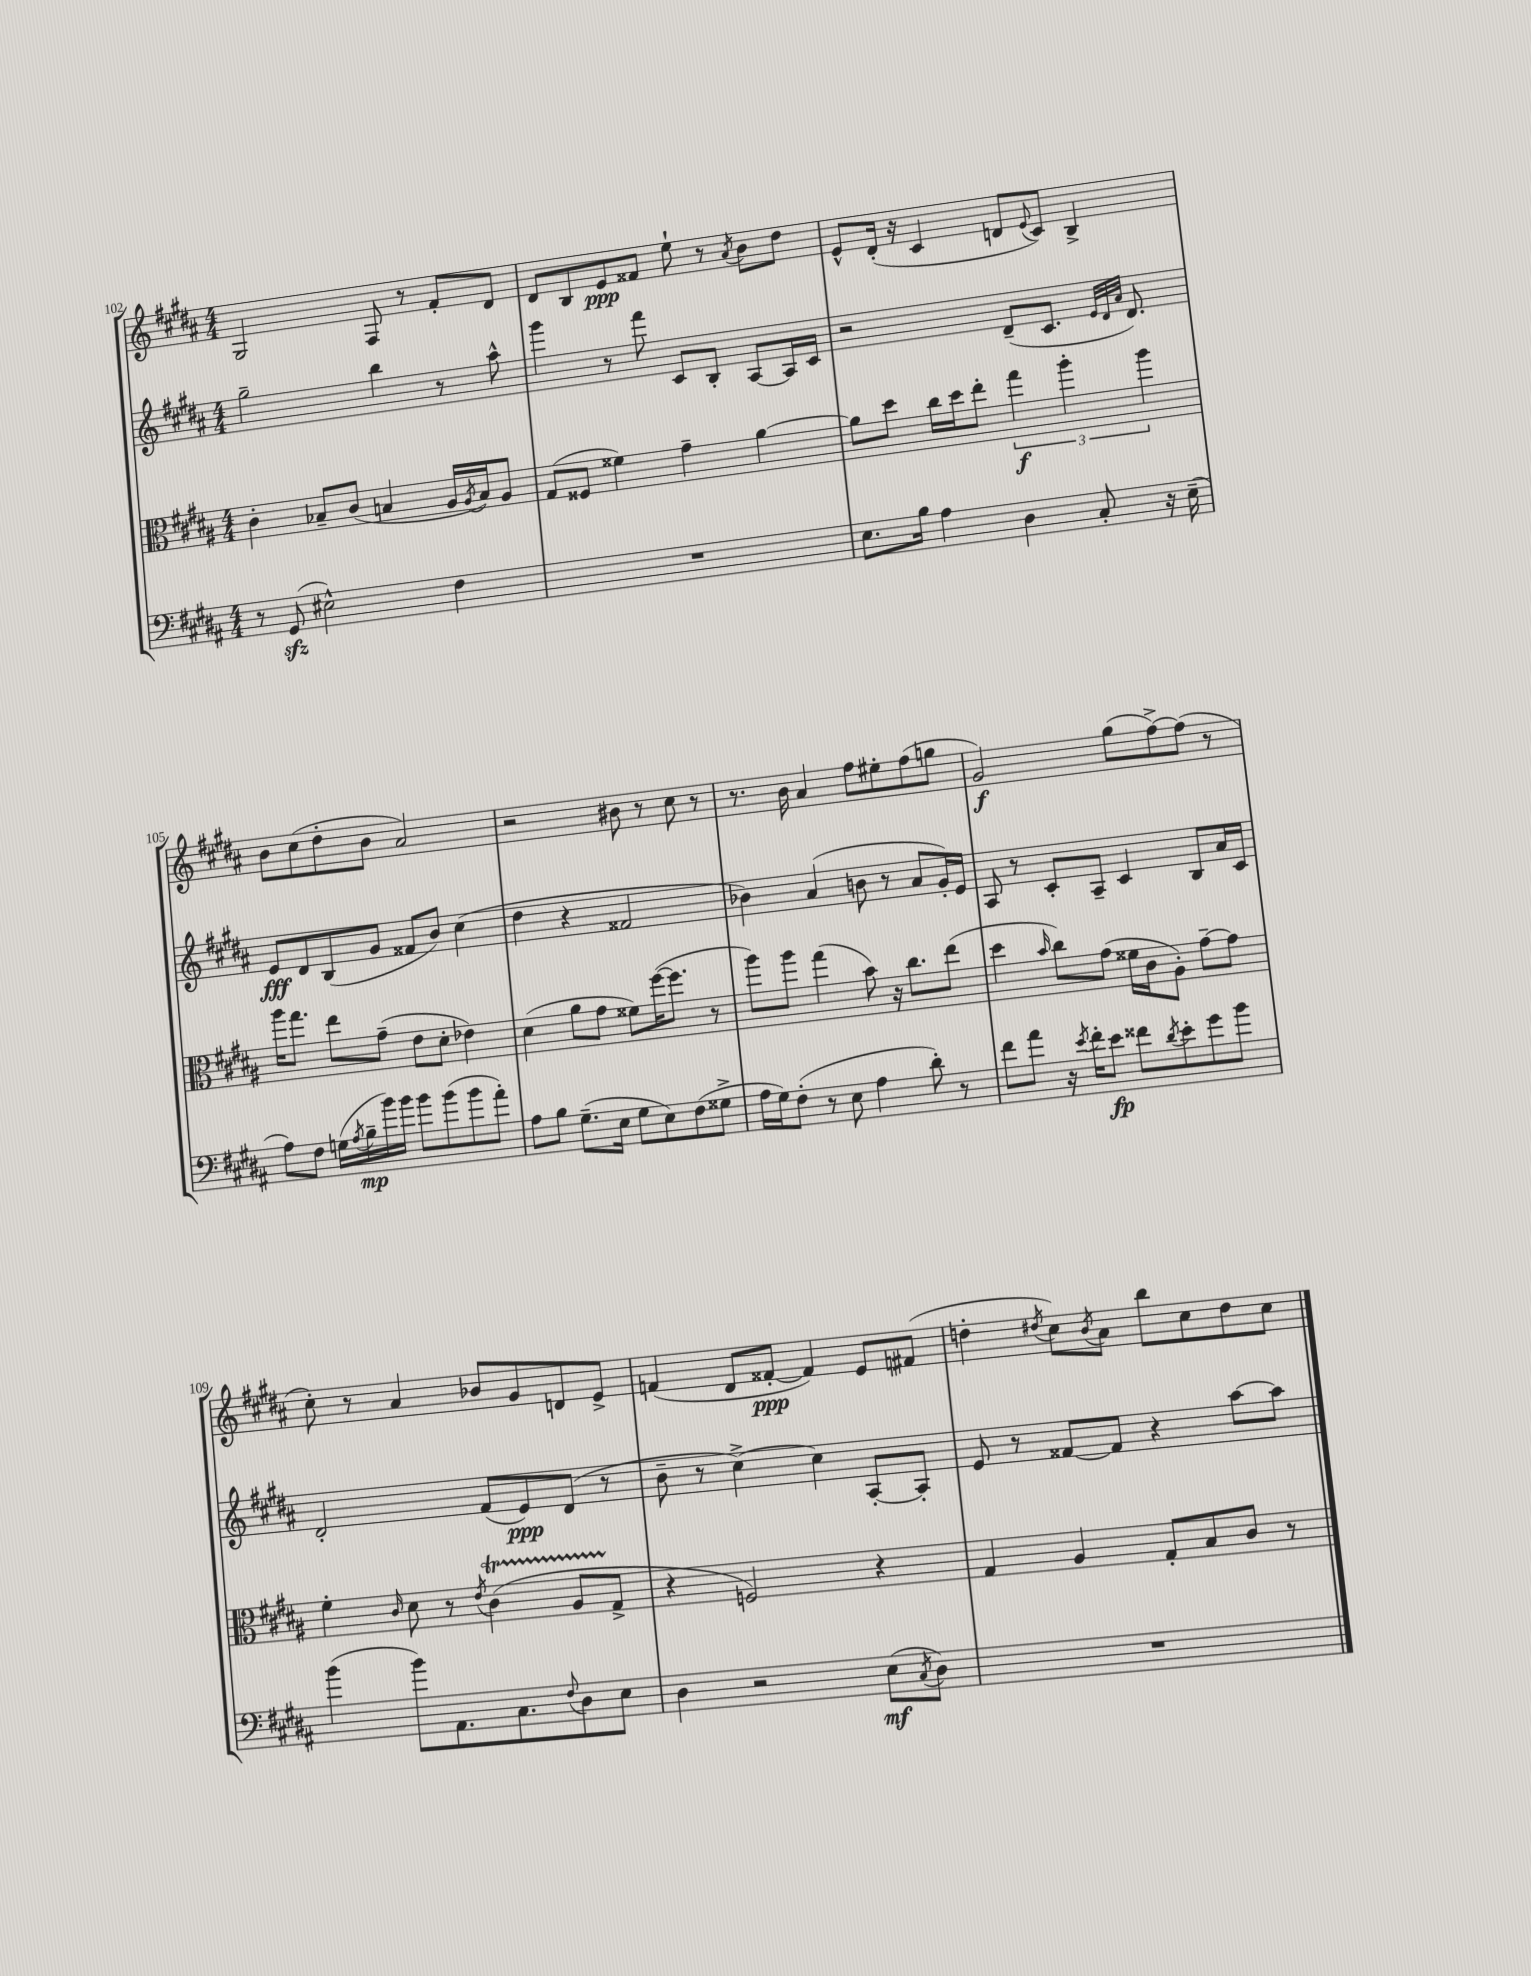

**kern	**dynam	**kern	**dynam	**kern	**dynam	**kern	**dynam
*part4	*part4	*part3	*part3	*part2	*part2	*part1	*part1
*staff4	*staff4	*staff3	*staff3	*staff2	*staff2	*staff1	*staff1
*clefF4	*	*clefC3	*	*clefG2	*	*clefG2	*
*k[f#c#g#d#a#]	*	*k[f#c#g#d#a#]	*	*k[f#c#g#d#a#]	*	*k[f#c#g#d#a#]	*
*M4/4	*	*M4/4	*	*M4/4	*	*M4/4	*
=102	=102	=102	=102	=102	=102	=102	=102
8r	.	4c#'\	.	2gg#~\	.	2G#/	.
(8GG#zz/	.	.	.	.	.	.	.
2E#X^^\)	.	8B-X~/L	.	.	.	.	.
.	.	(8c#/J	.	.	.	.	.
.	.	4Bn/	.	4bb\	.	8F#/	.
.	.	.	.	.	.	8r	.
4F#\	.	16A#/LL	.	8r	.	8f#'/L	.
.	.	8qA#/	.	.	.	.	.
.	.	16B/J)	.	.	.	.	.
.	.	8A#/J	.	8aa#^^\	.	8d#/J	.
=103	=103	=103	=103	=103	=103	=103	=103
1r	.	(8G#/L	.	4ggg#\	.	8d#/L	.
.	.	8F##X/J	.	.	.	8B/	.
.	.	4f##X\)	.	8r	.	8e/	ppp
.	.	.	.	8fff#\	.	8f##X/J	.
.	.	4g#~\	.	8c#/L	.	8ee`\	.
.	.	.	.	8B'/J	.	8r	.
.	.	.	.	.	.	8qa#/	.
.	.	[4a#\	.	[8A#/L	.	8b\L	.
.	.	.	.	16A#/L]	.	8dd#\J	.
.	.	.	.	16c#/JJ	.	.	.
=104	=104	=104	=104	=104	=104	=104	=104
8.E\L	.	8a#\L]	.	2r	.	8e^^/L	.
.	.	8dd#\J	.	.	.	(16d#'/Jk	.
16B\Jk	.	.	.	.	.	16r	.
4A#\	.	16cc#\LL	.	.	.	4c#/	.
.	.	16dd#\J	.	.	.	.	.
.	.	8ee'\J	.	.	.	.	.
4D#\	.	6gg#\	f	(8d#~/L	.	8dn/L	.
.	.	.	.	.	.	8qqe/	.
.	.	.	.	8.c#/J	.	8c#/J)	.
.	.	6aa#'\	.	.	.	.	.
8C#'/	.	.	.	.	.	4B^/	.
.	.	.	.	32qqe/LLL	.	.	.
.	.	.	.	32qqd#/	.	.	.
.	.	.	.	32qqa#/JJJ	.	.	.
.	.	.	.	8.d#/)	.	.	.
.	.	6aa#\	.	.	.	.	.
16r	.	.	.	.	.	.	.
(16E~\	.	.	.	.	.	.	.
!!LO:LB:g=z
=105	=105	=105	=105	=105	=105	=105	=105
8A#\L)	.	16aa#\KL	.	8e/L	fff	8b\L	.
.	.	8.gg#\J	.	.	.	.	.
8F#\J	.	.	.	8d#/	.	(8cc#\	.
(16Gn\LL	.	8ee\L	.	(8B/	.	8dd#'\	.
8qA#/	.	.	.	.	.	.	.
16B~\	mp	.	.	.	.	.	.
16b\)	.	(8g#~\J	.	8g#/J	.	8b\J	.
16b\JJ	.	.	.	.	.	.	.
8b\L	.	8e\L	.	8f##X/L	.	2a#/)	.
(8b\	.	8d#'\J	.	8b/J)	.	.	.
8b\	.	4e-X\)	.	(4cc#\	.	.	.
8a#'\J)	.	.	.	.	.	.	.
=106	=106	=106	=106	=106	=106	=106	=106
8A#\L	.	(4d#\	.	4dd#\	.	2r	.
8B\J	.	.	.	.	.	.	.
(8.G#~\L	.	8a#\L	.	4r	.	.	.
.	.	8g#\J	.	.	.	.	.
16E\Jk	.	.	.	.	.	.	.
8G#\L	.	8f##X\L)	.	2f##X/	.	8b#X\	.
8E\)	.	([16ff#\K	.	.	.	8r	.
.	.	8.ff#\J]	.	.	.	.	.
(8F#\	.	.	.	.	.	8cc#\	.
8G##X^\J	.	8r	.	.	.	8r	.
=107	=107	=107	=107	=107	=107	=107	=107
16A#\LL	.	8aa#\L)	.	4b-X\)	.	8.r	.
16G#\J)	.	.	.	.	.	.	.
(8F#'\J	.	8aa#\J	.	.	.	.	.
.	.	.	.	.	.	16b\	.
8r	.	(4gg#\	.	(4a#/	.	4a#/	.
8E\	.	.	.	.	.	.	.
4A#\	.	8b\)	.	8bn\	.	8ff#\L	.
.	.	16r	.	8r	.	8ee#X'\	.
.	.	8.cc#\L	.	.	.	.	.
8d#'\)	.	.	.	8a#/L	.	(8ff#\	.
8r	.	(8ee\J	.	16g#'/L)	.	8ggn\J	.
.	.	.	.	16e/JJ	.	.	.
=108	=108	=108	=108	=108	=108	=108	=108
8f#\L	.	4dd#\	.	8A#/	.	2g#/)	f
8a#\J	.	.	.	8r	.	.	.
.	.	16qqb/	.	.	.	.	.
16r	.	8cc#\L)	.	8c#'/L	.	.	.
8qe/	.	.	.	.	.	.	.
16f#'\KL	.	.	.	.	.	.	.
8e\J	fp	(8g#\J	.	8A#~/J	.	.	.
8f##X\L	.	16f##X\LL	.	4c#/	.	(8gg#\L	.
.	.	16c#\J	.	.	.	.	.
8qd#/	.	.	.	.	.	.	.
8e'\	.	8A#'\J)	.	.	.	[8ff#^\)	.
8g#\	.	[8g#~\L	.	8B/L	.	(8ff#\J]	.
8b\J	.	8g#\J]	.	16a#/L	.	8r	.
.	.	.	.	16c#/JJ	.	.	.
!!LO:LB:g=z
=109	=109	=109	=109	=109	=109	=109	=109
(4b\	.	4f#'\	.	2d#'/	.	8cc#'\)	.
.	.	.	.	.	.	8r	.
.	.	16qqc#/	.	.	.	.	.
8b\L)	.	8d#\	.	.	.	4a#/	.
8.AA#\	.	8r	.	.	.	.	.
.	.	8qe/	.	.	.	.	.
.	.	(4c#T\	.	(8f#/L	.	8b-X/L	.
8.C#\	.	.	.	.	.	.	.
.	.	.	.	8e/)	ppp	8g#/	.
8qqF#/	.	.	.	.	.	.	.
8D#\	.	8A#TTT/L	.	(8d#/J	.	8dn/	.
8E\J	.	8G#^/J	.	8r	.	8e^/J	.
=110	=110	=110	=110	=110	=110	=110	=110
4D#\	.	4r	.	8b~\	.	(4fn/	.
.	.	.	.	8r	.	.	.
2r	.	2Fn/)	.	[4cc#^\)	.	8d#/L	.
.	.	.	.	.	.	[8f##X'/J	ppp
.	.	.	.	4cc#\]	.	4f##/])	.
(8E\L	mf	4r	.	[8A#'/L	.	8e/L	.
8qC#/	.	.	.	.	.	.	.
8D#\J)	.	.	.	8A#'/J]	.	(8f#X/J	.
=111	=111	=111	=111	=111	=111	=111	=111
1r	.	4G#/	.	8e/	.	4ddn'\	.
.	.	.	.	8r	.	.	.
.	.	.	.	.	.	8qdd#X/	.
.	.	4A#/	.	[8f##X/L	.	8cc#\L)	.
.	.	.	.	.	.	8qb/	.
.	.	.	.	8f##/J]	.	8a#\J	.
.	.	8G#'/L	.	4r	.	8bb\L	.
.	.	8B/	.	.	.	8cc#\	.
.	.	8c#/J	.	[8aa#\L	.	8dd#\	.
.	.	8r	.	8aa#\J]	.	8cc#\J	.
==	==	==	==	==	==	==	==
*-	*-	*-	*-	*-	*-	*-	*-
